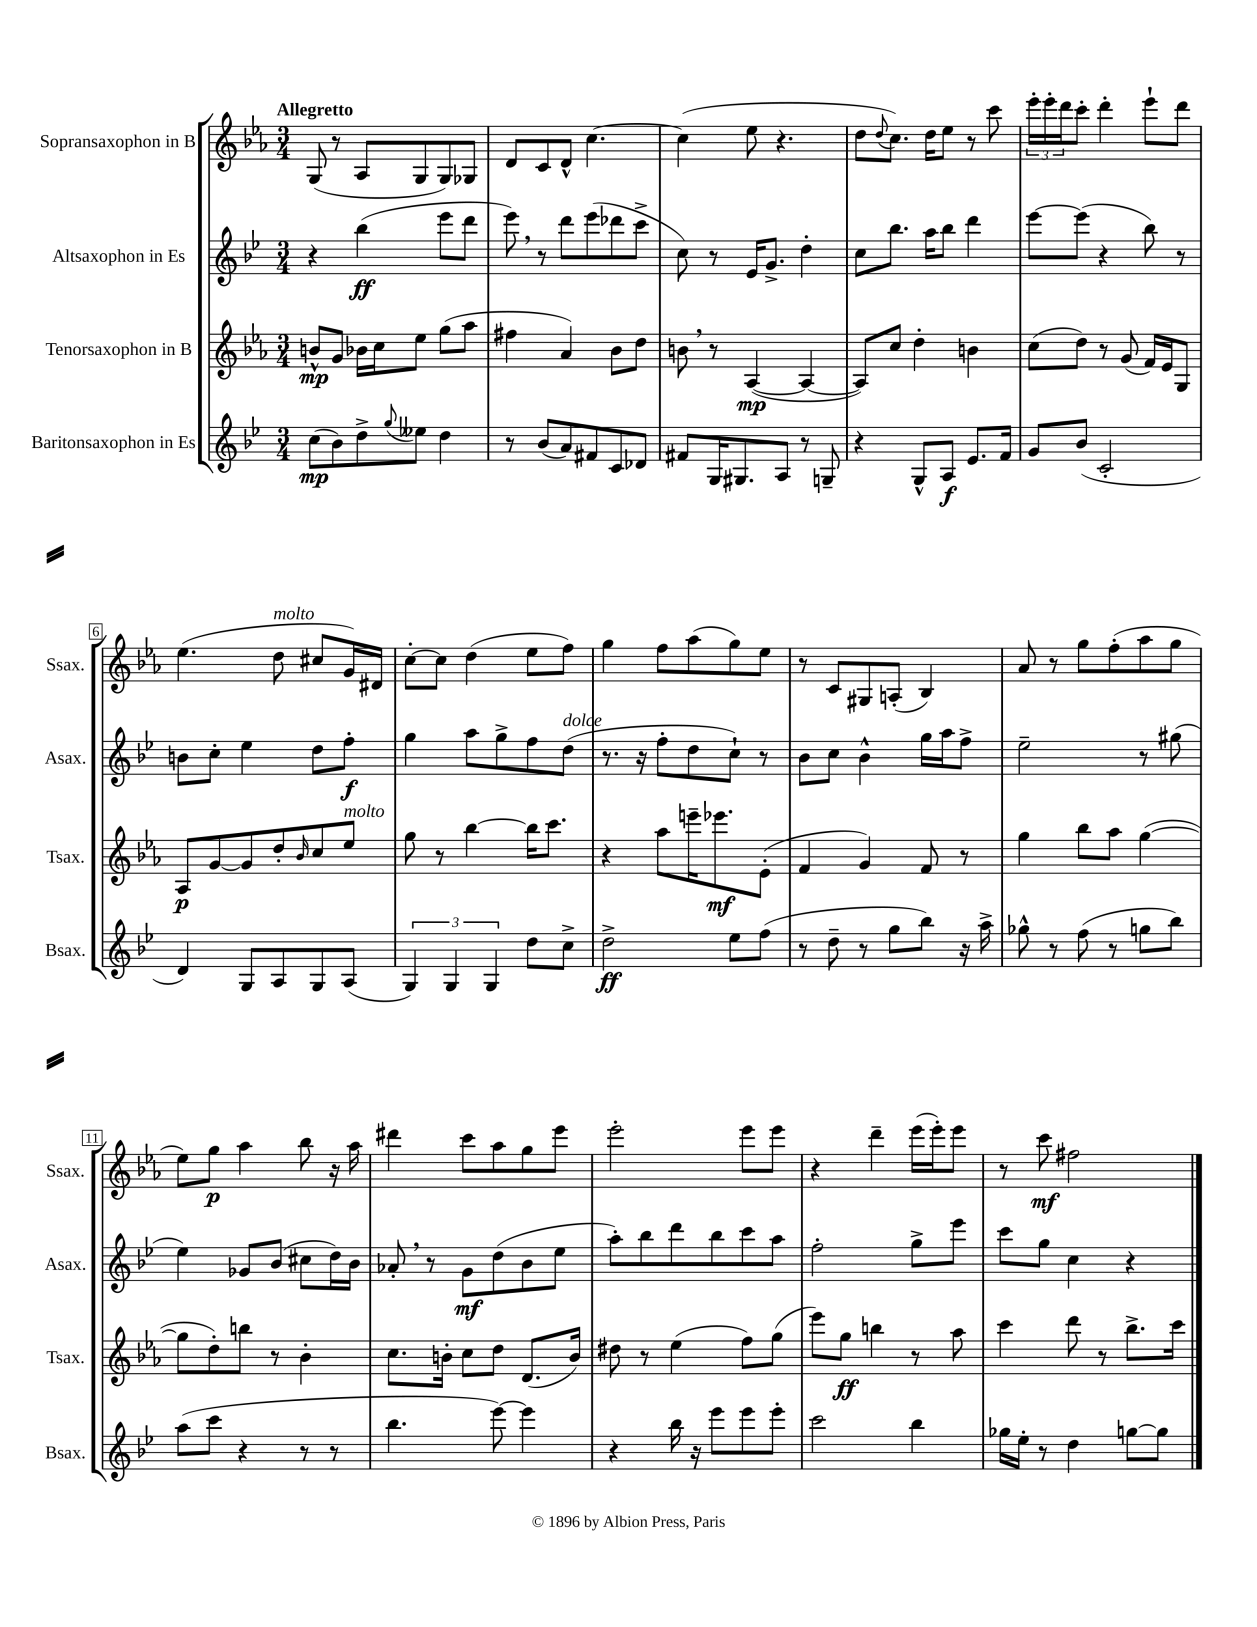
<<
\new StaffGroup <<
\new Staff = "s0" \with { instrumentName = "Sopransaxophon in B" shortInstrumentName = "Ssax." } {
    \clef treble \key ees \major \numericTimeSignature \time 3/4 \tempo "Allegretto"
    g8( r8 aes8 g8 g8) ges8 |
    d'8 c'8 d'8-^ c''4.~ |
    c''4( ees''8 r4. |
    d''8 \appoggiatura { d''8 } c''8.) d''16 ees''8 r8 c'''8 |
    \tuplet 3/2 { ees'''16-. ees'''16-. d'''16 } c'''8-. d'''4-. ees'''8-! d'''8 |
    ees''4.( d''8^\markup { \italic "molto" } cis''8 g'16) dis'16 |
    c''8~-. c''8 d''4( ees''8 f''8) |
    g''4 f''8 aes''8( g''8) ees''8 |
    r8 c'8 gis8 a8-.( bes4) |
    aes'8 r8 g''8 f''8-.( aes''8 g''8 |
    ees''8) g''8\p aes''4 bes''8 r16 aes''16 |
    dis'''4 c'''8 aes''8 g''8 ees'''8 |
    ees'''2-. ees'''8 ees'''8 |
    r4 d'''4-- ees'''16( ees'''16-.) ees'''8 |
    r8 c'''8\mf fis''2 \bar "|." |
}
\new Staff = "s1" \with { instrumentName = "Altsaxophon in Es" shortInstrumentName = "Asax." } {
    \clef treble \key bes \major \numericTimeSignature \time 3/4
    r4 bes''4\ff( ees'''8 d'''8 |
    ees'''8) \breathe r8 d'''8 ees'''8( des'''8 c'''8-> |
    c''8) r8 ees'16 g'8.-> d''4-. |
    c''8 bes''8. a''16 bes''8 d'''4 |
    ees'''8~ ees'''8( r4 bes''8) r8 |
    b'8 c''8-. ees''4 d''8 f''8-.\f |
    g''4 a''8 g''8-> f''8 d''8^\markup { \italic "dolce" }( |
    r8. r16 f''8-. d''8 c''8-!) r8 |
    bes'8 c''8 bes'4-^ g''16 a''16 f''8-> |
    ees''2-- r8 gis''8( |
    ees''4) ges'8 bes'8( cis''8 d''16) bes'16 |
    aes'8-. \breathe r8 g'8\mf d''8( bes'8 ees''8 |
    a''8-.) bes''8 d'''8 bes''8 c'''8 a''8 |
    f''2-. g''8-> ees'''8 |
    c'''8 g''8 c''4 r4 \bar "|." |
}
\new Staff = "s2" \with { instrumentName = "Tenorsaxophon in B" shortInstrumentName = "Tsax." } {
    \clef treble \key ees \major \numericTimeSignature \time 3/4
    b'8-^\mp g'8 bes'16 c''16 ees''8 g''8( aes''8 |
    fis''4 aes'4) bes'8 d''8 |
    b'8 \breathe r8 aes4~\mp( aes4~ |
    aes8) c''8 d''4-. b'4 |
    c''8( d''8) r8 g'8( f'16) ees'16 g8 |
    aes8\p g'8~ g'8 d''8-. \grace { bes'16 } c''8 ees''8^\markup { \italic "molto" } |
    g''8 r8 bes''4~ bes''16 c'''8. |
    r4 aes''8 e'''16-- ees'''8.\mf ees'8-.( |
    f'4 g'4) f'8 r8 |
    g''4 bes''8 aes''8 g''4~( |
    g''8 d''8-.) b''8 r8 bes'4-. |
    c''8. b'16-. c''8 d''8 d'8.( b'16) |
    dis''8 r8 ees''4( f''8) g''8( |
    ees'''8) g''8\ff b''4 r8 aes''8 |
    c'''4 d'''8 r8 bes''8.-> c'''16 \bar "|." |
}
\new Staff = "s3" \with { instrumentName = "Baritonsaxophon in Es" shortInstrumentName = "Bsax." } {
    \clef treble \key bes \major \numericTimeSignature \time 3/4
    c''8\mp( bes'8) d''8-> \appoggiatura { g''8 } eeses''8 d''4 |
    r8 bes'8( a'8) fis'8 c'8 des'8 |
    fis'8 g16 gis8. a8 r8 g8-- |
    r4 g8-^ a8\f ees'8. f'16 |
    g'8 bes'8( c'2-. |
    d'4) g8 a8 g8 a8( |
    \tuplet 3/2 { g4) g4 g4 } d''8 c''8-> |
    d''2->\ff ees''8 f''8( |
    r8 d''8-- r8 g''8 bes''8) r16 a''16-> |
    ges''8-^ r8 f''8( r8 g''8 bes''8) |
    a''8( c'''8 r4 r8 r8 |
    bes''4. ees'''8~) ees'''4 |
    r4 bes''16 r16 ees'''8 ees'''8 ees'''8-. |
    c'''2 bes''4 |
    ges''16 ees''16-. r8 d''4 g''8~ g''8 \bar "|." |
}
>>
>>
\layout { \context { \Score \override BarNumber.stencil = #(make-stencil-boxer 0.1 0.3 ly:text-interface::print) } }
